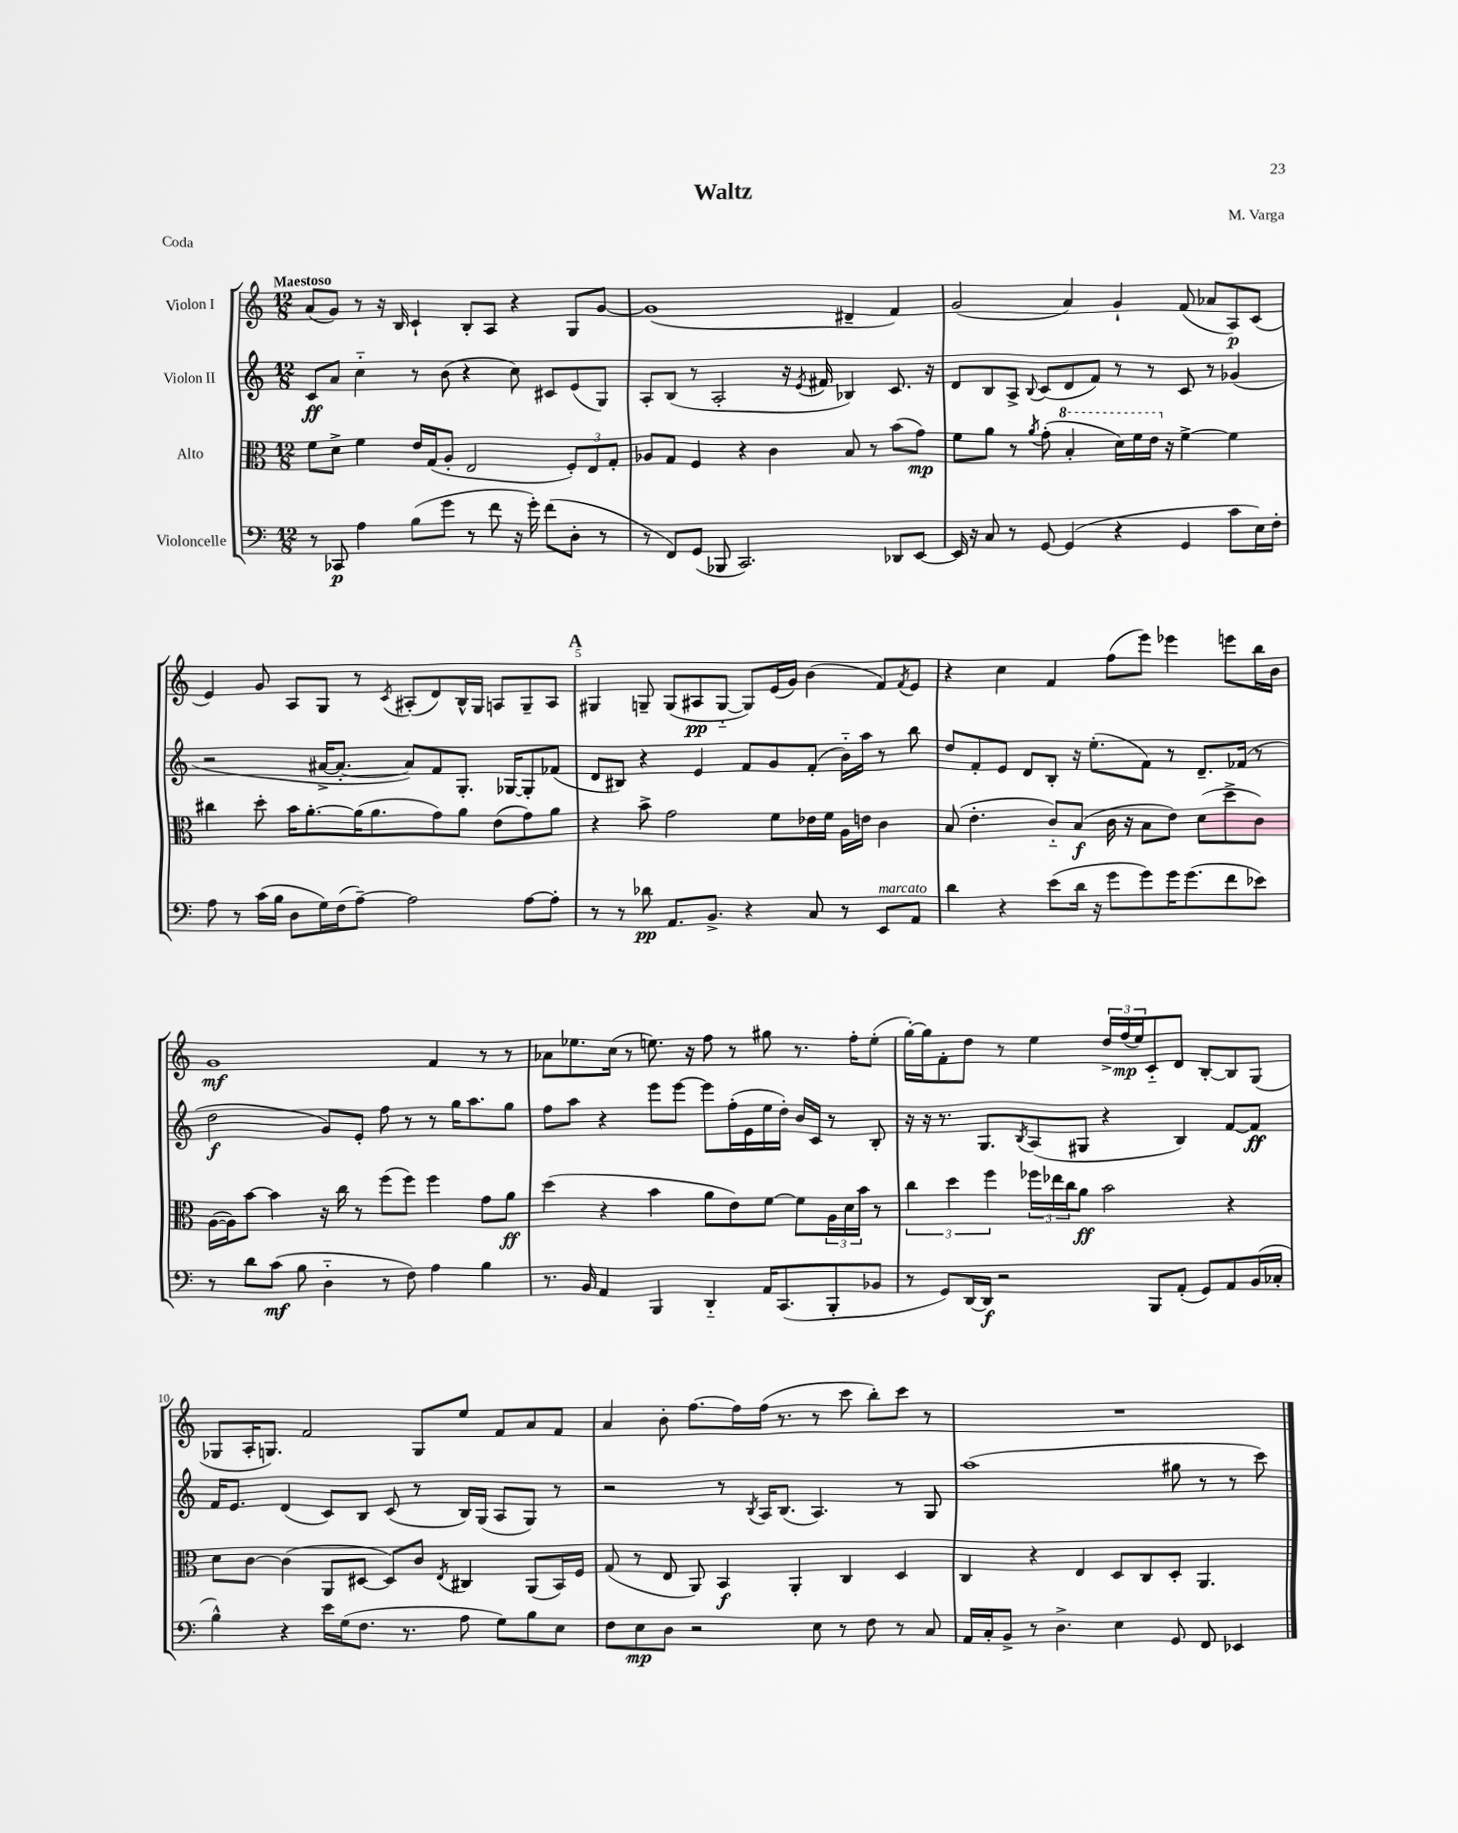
\header { title = "Waltz" composer = "M. Varga" piece = "Coda" }
<<
\new StaffGroup <<
\new Staff = "s0" \with { instrumentName = "Violon I" } {
    \clef treble \key c \major \numericTimeSignature \time 12/8 \tempo "Maestoso"
    a'8( g'8) r8 r16 b16 c'4-! b8-. a8 r4 g8 g'8~ |
    g'1( dis'4-- f'4) |
    g'2( a'4) g'4-! f'8( aes'8 a8\p) c'8( |
    e'4) g'8 a8 g8 r8 \acciaccatura { c'8 } ais8-.( d'8) b16-^ g16 a8 g8-- a8 |
    \mark \markup { \bold "A" } gis4 g8-- g8( ais8\pp g8~-_ g8) e'16( g'16) b'4( f'8) \acciaccatura { f'8 } e'8 |
    r4 c''4 f'4 f''8( e'''8) ees'''4 e'''8 b''16 b'16 |
    g'1\mf f'4 r8 r8 |
    aes'8 ees''8. c''16( r8 e''8.) r16 f''8 r8 gis''8 r8. f''16-. e''8-.( |
    g''16~-.) g''16 f'8-. d''8 r8 e''4 \tuplet 3/2 { d''16-> f''16\mp( e''16) } c'8-_ d'8 b8~-. b8 g8( |
    ges8 a16-. g8.) f'2 g8 e''8 f'8 a'8 f'8 |
    a'4 b'8-. f''8.~ f''16 f''16( r8. r8 c'''8 b''8-.) c'''8 r8 |
    R1. \bar "|." |
}
\new Staff = "s1" \with { instrumentName = "Violon II" } {
    \clef treble \key c \major \numericTimeSignature \time 12/8
    c'8\ff a'8 c''4-_ r8 b'8( r4 c''8) cis'8 e'8( g8) |
    a8-. b8( r8 a2-. r16 \acciaccatura { e'8 } fis'16 bes4) c'8. r16 |
    d'8 b8 a8-> \appoggiatura { b8 } c'8( d'8 f'8) r8 r8 c'8 r8 ges'4( |
    r2 ais'16~-> ais'8.~-. ais'8) f'8 g8.-. ges16~ ges8-. fes'8( |
    \mark \markup { \bold "A" } d'8 bis8) r4 e'4 f'8 g'8 f'8-.( b'16-_) a''16 r8 b''8 |
    d''8 f'8-. e'8 d'8 b8-. r16 e''8.-.( f'8) r8 d'8.-- fes'16( r8 |
    d''2\f g'8) e'8-. f''8 r8 r8 g''16 a''8. g''8 |
    f''8 a''8 r4 e'''8 e'''8~ e'''8 f''16-.( e'16 e''16 d''16-.) b'16 c'16 r8 b8-. |
    r16 r16 r8. g8. \acciaccatura { b8 } a8( gis8 r4 b4) f'8~ f'8\ff |
    f'16 e'8. d'4( c'8) b8 c'8( r8 b16) g16( a8 g8) r8 |
    r2 r8 \acciaccatura { b8 } a16 b8.( a4.) r8 g8 |
    a''1( gis''8 r8 r8 c'''8) \bar "|." |
}
\new Staff = "s2" \with { instrumentName = "Alto" } {
    \clef alto \key c \major \numericTimeSignature \time 12/8
    f'8 d'8-> f'4 e'16 g16( a8-. e2 \tuplet 3/2 { f8-.) e8 g8-. } |
    aes8 g8 f4 r4 c'4 b8 r8 b'8( g'8\mp) |
    f'8 a'8 r8 \acciaccatura { a'8 } g'8-.( \ottava #1 b'4-. d''16) f''16 e''16 \ottava #0 r16 f'4~-> f'4 |
    cis''4 d''8-. b'16 a'8.~-. a'16( a'8. g'8) a'8 e'8( g'8) a'8 |
    \mark \markup { \bold "A" } r4 b'8-> g'2 f'8 ees'16 f'16 a16 e'16 c'4 |
    b8( e'4.-. c'8-_) b8\f( c'16 r16 b8 e'8) d'8( d''8-> c'8) |
    a16~( a16) b'8~ b'4 r16 c''16 r8 f''8( f''8) f''4 g'8 a'8\ff |
    d''4( r4 b'4 a'8 e'8) f'8~ f'8 \tuplet 3/2 { a16 d'16 b'16 } r8 |
    \tuplet 3/2 { c''4 d''4 f''4 } \tuplet 3/2 { fes''16 ees''16 c''16 } a'8\ff b'2 r4 |
    d'8 c'8~ c'4( a,8 dis8~ dis8) c'8 \acciaccatura { e8 } cis4 a,8( b,16) f16 |
    g8( r8 e8 a,8) b,4\f a,4-. c4 d4 |
    c4 r4 e4 d8 c8 d8-. a,4. \bar "|." |
}
\new Staff = "s3" \with { instrumentName = "Violoncelle" } {
    \clef bass \key c \major \numericTimeSignature \time 12/8
    r8 ces,8\p a4 b8( g'8 r8 f'8 r16 g'16-.) f'8( d8-. r8 |
    r8 f,8) g,8( bes,,8 c,2.) des,8 e,8~ |
    e,16 r16 c8 r8 g,8~ g,4( r4 g,4 c'8 e16) f16-. |
    a8 r8 c'16( b16 d8 g16) f16( a8~--) a2 a8~ a8-. |
    \mark \markup { \bold "A" } r8 r8 des'8\pp a,8. b,8.-> r4 c8 r8 e,8^\markup { \italic "marcato" } a,8 |
    d'4 r4 e'8( d'16 r16 g'8 g'8) g'16 g'8.( f'8 ees'8) |
    r8 d'8 c'8\mf( b8 d4-_ r8 f8) a4 b4 |
    r8. b,16 a,4 b,,4 d,4-_ a,16 c,8.( b,,8-. bes,8 |
    r8 g,8) d,16~ d,16\f r2 b,,8 a,8-.( g,8) a,8 b,16( ces16-. |
    b4-^) r4 e'16 g16( f8. r8. a8 g8) b8 e8 |
    f8 e8\mp d8 r2 e8 r8 f8 r8 c8 |
    a,16 c16-. b,8-> r8 d4.-> e4 g,8 f,8 ees,4 \bar "|." |
}
>>
>>
\layout { \context { \Score \override BarNumber.break-visibility = ##(#f #t #t) barNumberVisibility = #(every-nth-bar-number-visible 5) } }
